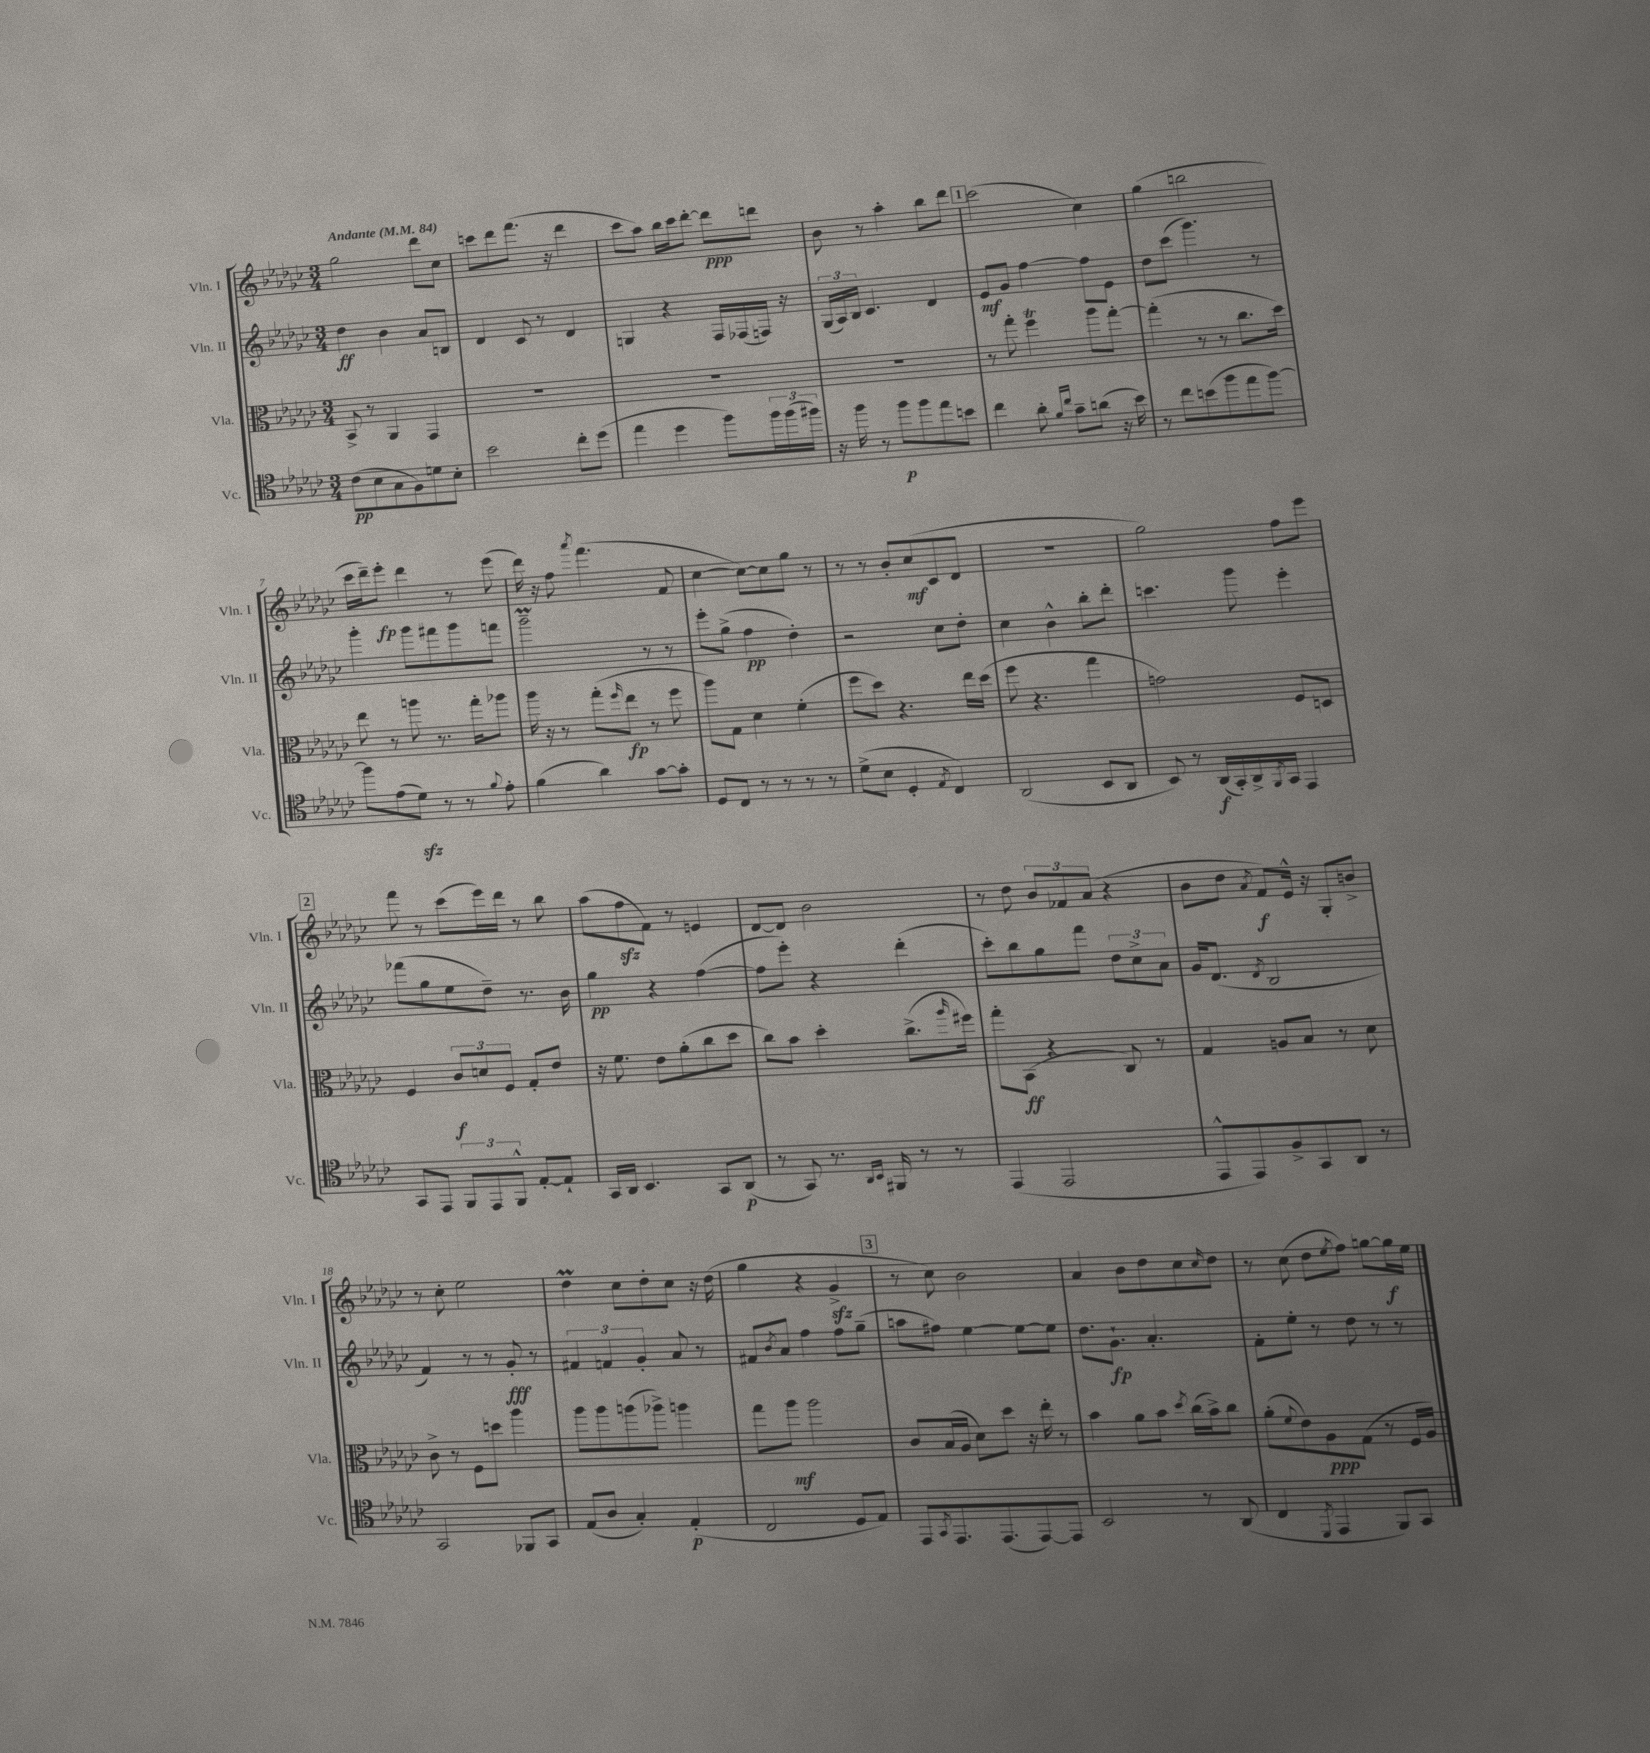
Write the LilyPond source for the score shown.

<<
\new StaffGroup <<
\new Staff = "s0" \with { instrumentName = "Vln. I" shortInstrumentName = "Vln. I" } {
    \clef treble \key ges \major \numericTimeSignature \time 3/4 \tempo "Andante" 4 = 84
    ges''2 des'''8 ces''8 |
    c'''8 des'''8 f'''8.( r16 des'''4 |
    ces'''8 aes''8) bes''16 ces'''16 des'''8~-. des'''8\ppp d'''8 |
    bes'8 r8 aes''4-. bes''8 des'''8 |
    \mark \markup { \box "1" } ces'''2( ces''4) |
    ges''4( b''2 |
    ces'''16 des'''16--) ees'''8-.\fp des'''4 r8 ees'''8( |
    des'''16) r16 f''8 \acciaccatura { aes'''8 } f'''4.( f'8 |
    ces''4~ ces''8~) ces''8 ges''8 r8 |
    r8 r8 bes'8-. ces''8\mf( ces'8 des'8 |
    R2. |
    ges''2) f''8 ees'''8 |
    \mark \markup { \box "2" } f'''8 r8 ces'''8( ees'''16) des'''16 r8 bes''8 |
    aes''8( f''8\sfz f'8) r8 e'4 |
    des'8~ des'8 bes'2 |
    r8 des''8 \tuplet 3/2 { bes'8 fes'8 aes'8( } r4 |
    bes'8 des''8 \acciaccatura { aes'8 } f'8\f) ees'16-^ r16 ges8-. b'8-> |
    r8 ces''8-. ees''2 |
    des''4\prall ces''8 des''8-. ces''8 r16 des''16( |
    ges''4 r4 ges'4->\sfz |
    \mark \markup { \box "3" } r8 ces''8) bes'2 |
    aes'4 bes'8 des''8 ces''8 \grace { ces''16 } des''8 |
    r8 ces''8( des''8 \acciaccatura { ees''8 } f''8) g''8~ g''16\f ees''16 \bar "|." |
}
\new Staff = "s1" \with { instrumentName = "Vln. II" shortInstrumentName = "Vln. II" } {
    \clef treble \key ges \major \numericTimeSignature \time 3/4
    des''4\ff bes'4 aes'8 b8 |
    des'4 ces'8 r8 des'4 |
    g4 r4 f16 fes16( f16) r16 |
    \tuplet 3/2 { ges16( aes16) bes16 } ces'4. des'4 |
    \mark \markup { \box "1" } ees'8\mf ges'8 f''4~ f''8 ees'8 |
    des''8 ces'''8( ges'''4.) r8 |
    ges'''4-. ges'''8 fis'''8 ges'''8 f'''8 |
    ges'''2--\prall r8 r8 |
    ees'''8-. ges''8->( f''4\pp des''4-.) |
    r2 ces''8 des''8-. |
    ces''4 bes'4-^ bes''8-. des'''8-. |
    c'''4. ges'''8 ees'''4-. |
    \mark \markup { \box "2" } fes'''8( ges''8 ees''8 des''8--) r8. bes'16 |
    ges''4\pp r4 f''4~( |
    f''8 ees'''8-.) r4 des'''4-.( |
    ces'''8-.) bes''8 ges''8 f'''8 \tuplet 3/2 { des''8 ces''8-> aes'8 } |
    ges'16 des'8.( \acciaccatura { des'8 } bes2 |
    f'4) r8 r8 ges'8-.\fff r8 |
    \tuplet 3/2 { fis'4 f'4 ges'4-. } aes'8 r8 |
    fis'8 \acciaccatura { bes'8 } aes'8 f''4 f''8 ges''8--( |
    \mark \markup { \box "3" } a''8 fis''8) ees''4~ ees''8~ ees''8 |
    des''8. ges'8.-!\fp aes'4.-. |
    f'8-. ees''8-. r8 des''8 r8 r8 \bar "|." |
}
\new Staff = "s2" \with { instrumentName = "Vla." shortInstrumentName = "Vla." } {
    \clef alto \key ges \major \numericTimeSignature \time 3/4
    bes,8-> r8 aes,4 ges,4 |
    R2. |
    R2. |
    R2. |
    \mark \markup { \box "1" } r8 ges''8-. f''4\trill aes''8 ges''8~-. |
    ges''4-.( r8 r8 ces''8. des''16) |
    ees''8 r8 a''8 r8. ges''16-. aes''8 |
    aes''16 r16 r8 ges''8-.( \grace { f''16 } ees''8\fp r8 f''8 |
    aes''8) ges8 des'4 f'4-.( |
    f''8 des''8) r4. ees''16 des''16( |
    f''8 r4. ges''4 |
    g'2) f8 d8 |
    \mark \markup { \box "2" } f4 \tuplet 3/2 { ces'8\f d'8 f8 } ges8-. ees'8 |
    r16 f'8. ees'8 aes'8-.( ces''8 des''8 |
    ces''8) bes'8 des''4-. ces''8.->( \grace { aes''16 } fis''16) |
    ges''8-. bes,8\ff( r4 ces8) r8 |
    ges4 a8 bes8 r8 des'8 |
    ces'8-> r8 f8 d''8 aes''4 |
    aes''8 aes''8 a''8( aes''8->) a''4 |
    ges''8 aes''8\mf aes''2 |
    \mark \markup { \box "3" } ces'8 bes16( aes16 des'8) des''8 r16 ees''16-. r8 |
    bes'4 aes'8 bes'8 \acciaccatura { des''8 } ces''16( bes'16->) ces''8 |
    aes'8-.( \appoggiatura { f'8 } ees'8) aes8\ppp ges8( r8 f16 aes16) \bar "|." |
}
\new Staff = "s3" \with { instrumentName = "Vc." shortInstrumentName = "Vc." } {
    \clef tenor \key ges \major \numericTimeSignature \time 3/4
    ces'8\pp( bes8 ges8 f8) d'8 bes8-. |
    bes'2 ces''8-. des''8( |
    ees''4 des''4 f''8) \tuplet 3/2 { f''16 f''16( fis''16) } |
    r16 f''16 r8 f''8\p f''8 ees''8 b'8 |
    \mark \markup { \box "1" } ces''4 aes'8-. \grace { f'16 ces''16 } ges'8-- a'8( r16 bes'16) |
    r8 ces''8 b'8( f''8 ees''8 f''8~) |
    f''8 ees'8( des'8\sfz) r8 r8 \appoggiatura { f'8 } ees'8-. |
    f'4( aes'4) ges'8~ ges'8-. |
    des8 ces8 r8 r8 r8 r8 |
    des'8->( bes8 des4-. \acciaccatura { ees8 } ces4) |
    aes,2( bes,8 aes,8 |
    bes,8) r8 aes,16\f( ges,16-.) aes,16-> \acciaccatura { f,8 } ges,16 ees,4 |
    \mark \markup { \box "2" } ges,8 ees,8 \tuplet 3/2 { f,8 ees,8 f,8-^ } ees8~-. ees8-! |
    ges,16 aes,16 bes,4. ges,8 aes,8\p( |
    r8 ges,8) r8. \grace { aes,16 bes,16 } fis,16 r8 r8 |
    ees,4( ees,2 |
    ees,8-^ ees,8) f8-> ges,8 aes,8 r8 |
    ges,2 fes,8 ges,8 |
    ees8( aes8 ges4-.) ees4-.\p( |
    ces2 des8 ees8) |
    \mark \markup { \box "3" } ees,8 \acciaccatura { ges,8 } ees,8. ees,8.( ees,8~) ees,8 |
    bes,2 r8 aes,8( |
    ces4 \acciaccatura { des,8 } ees,4 f,8) ges,8 \bar "|." |
}
>>
>>
